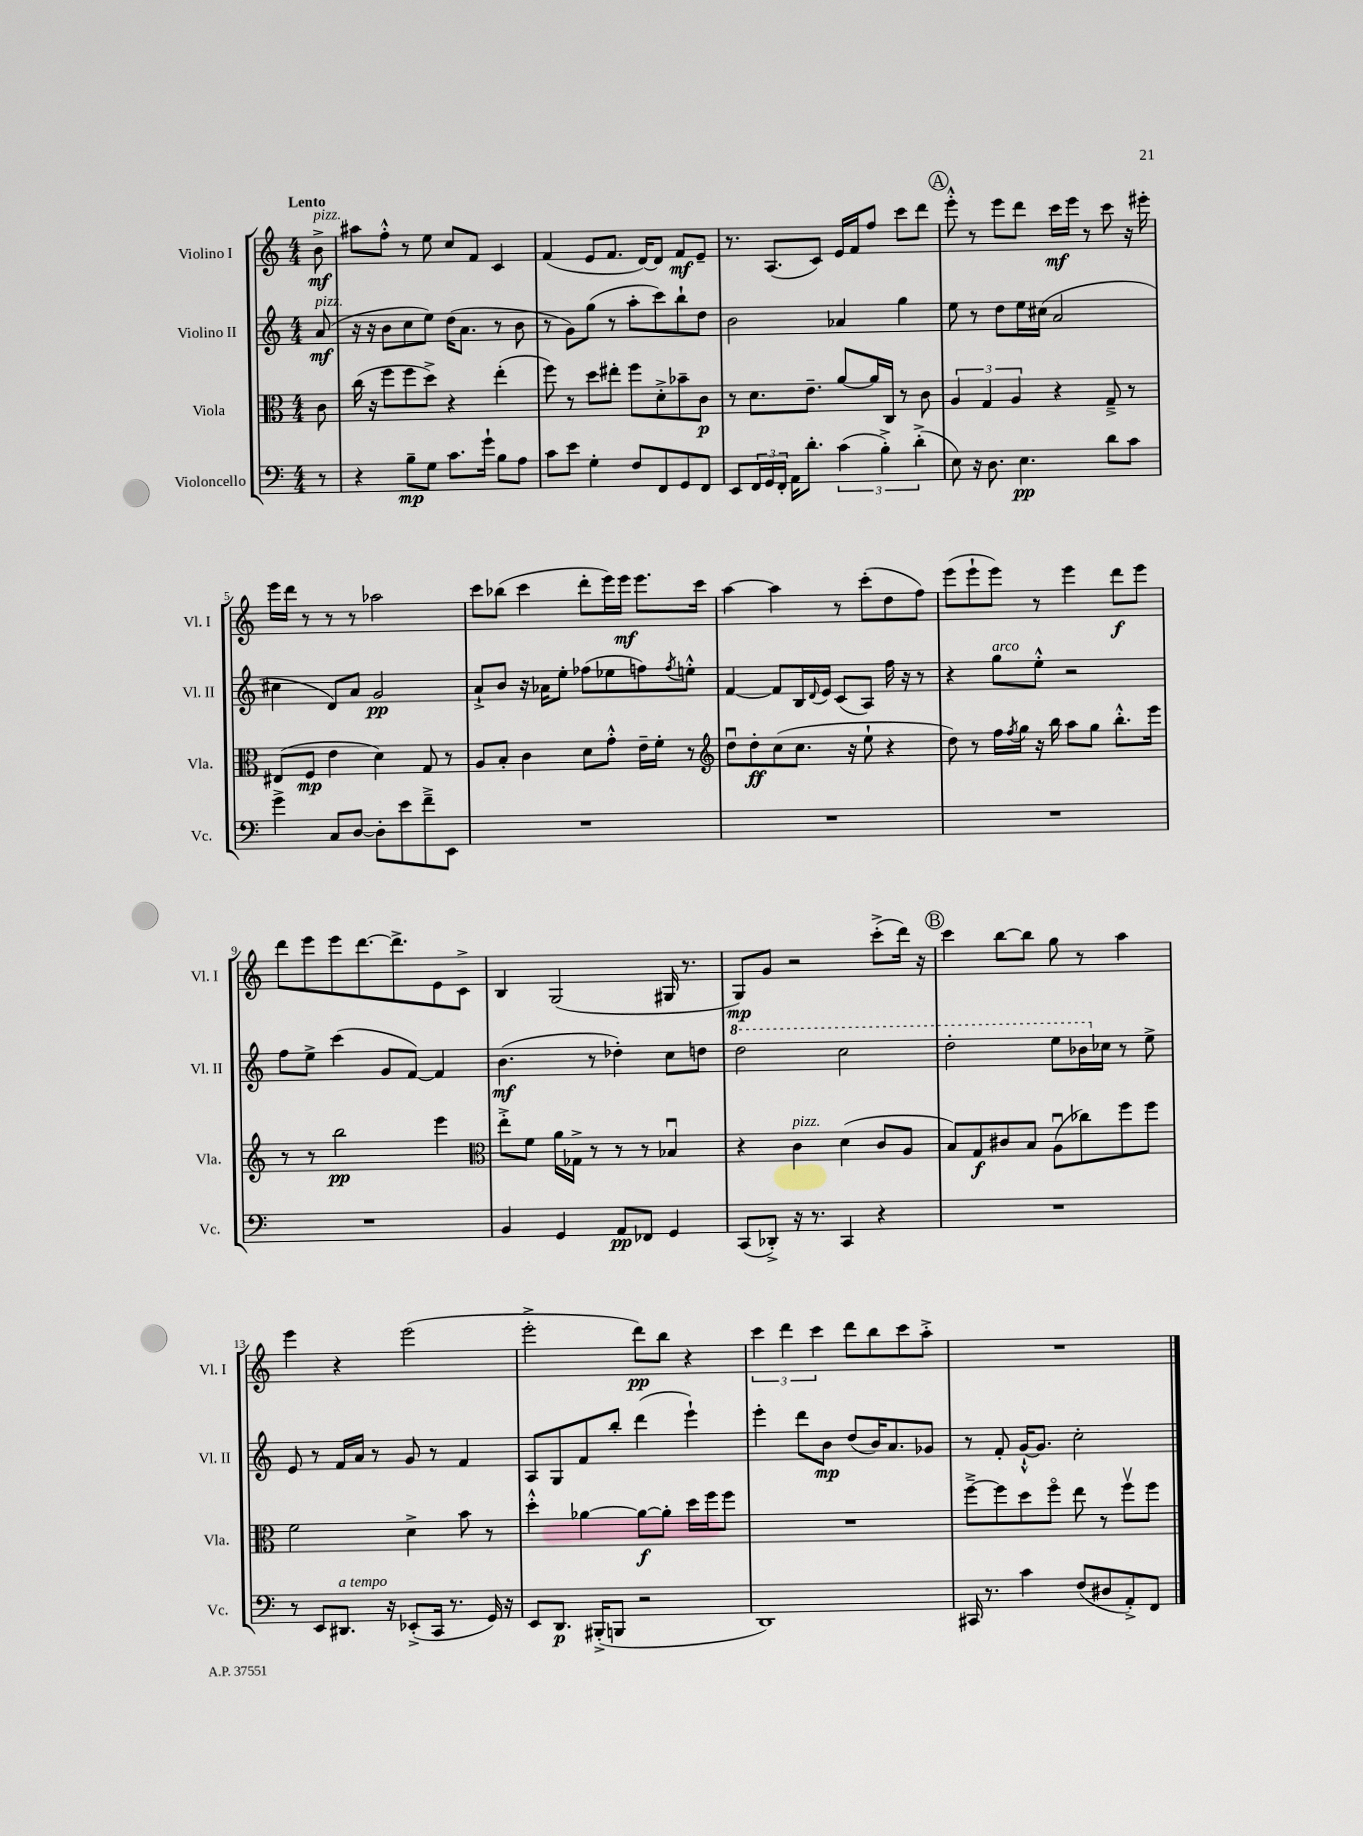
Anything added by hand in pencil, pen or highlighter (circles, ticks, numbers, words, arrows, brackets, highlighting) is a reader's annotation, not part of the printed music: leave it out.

**kern	**dynam	**kern	**dynam	**kern	**dynam	**kern	**dynam
*part4	*part4	*part3	*part3	*part2	*part2	*part1	*part1
*staff4	*staff4	*staff3	*staff3	*staff2	*staff2	*staff1	*staff1
*I"Violoncello	*	*I"Viola	*	*I"Violino II	*	*I"Violino I	*
*I'Vc.	*	*I'Vla.	*	*I'Vl. II	*	*I'Vl. I	*
*clefF4	*	*clefC3	*	*clefG2	*	*clefG2	*
*k[]	*	*k[]	*	*k[]	*	*k[]	*
*M4/4	*	*M4/4	*	*M4/4	*	*M4/4	*
=	=	=	=	=	=	=	=
!	!	!	!	!	!	!LO:TX:a:B:t=Lento	!
!	!	!	!	!	!	!LO:TX:a:i:t=pizz.	!
!	!	!	!	!LO:TX:a:i:t=pizz.	!	!	!
8r	.	8c\	.	(8a/	mf	8b^\	mf
=1	=1	=1	=1	=1	=1	=1	=1
4r	.	(16cc\	.	16r	.	8aa#X\L	.
.	.	16r	.	16r	.	.	.
.	.	8ff\L	.	8b\L	.	8ff'^^\J	.
8B~\L	mp	8ff\	.	8cc\	.	8r	.
8G\J	.	8dd^\J)	.	8ee\J)	.	8ee\	.
8.c\L	.	4r	.	(16dd\KL	.	8cc/L	.
.	.	.	.	8.a\J	.	.	.
.	.	.	.	.	.	8f/J	.
16g`\Jk	.	.	.	.	.	.	.
8B\L	.	(4ee'\	.	8r	.	4c/	.
8A\J	.	.	.	8b\	.	.	.
=2	=2	=2	=2	=2	=2	=2	=2
8c\L	.	8ff\)	.	8r	.	(4f/	.
8e\J	.	8r	.	8g\L)	.	.	.
4G'\	.	8dd\L	.	(8gg\J	.	8e/L	.
.	.	8ee#X'\J	.	8r	.	8.f/J	.
8F/L	.	8ff\L	.	8aa'\L	.	.	.
.	.	.	.	.	.	[16d/KL)	.
8FF/	.	8d'^\	.	8ccc\)	.	8d/J]	.
8GG/	.	8b-X~\	.	8bb`\	.	8f/L	mf
8FF/J	.	8c\J	p	8dd\J	.	8e~/J	.
=3	=3	=3	=3	=3	=3	=3	=3
8EE/L	.	8r	.	2b\	.	8.r	.
24FF/L	.	8.d\L	.	.	.	.	.
24GG/	.	.	.	.	.	.	.
.	.	.	.	.	.	(8.A/L	.
24FF'/JJ	.	.	.	.	.	.	.
16AA\KL	.	.	.	.	.	.	.
8.d'\J	.	8.e~\J	.	.	.	.	.
.	.	.	.	.	.	8c/J)	.
(6c\	.	[8a/L	.	4a-X/	.	16e/LL	.
.	.	.	.	.	.	16f/J	.
.	.	16a/L]	.	.	.	8ff/J	.
6B'^\)	.	.	.	.	.	.	.
.	.	16C/JJ	.	.	.	.	.
.	.	8r	.	4gg\	.	8ccc\L	.
(6d'^\	.	.	.	.	.	.	.
.	.	8c\	.	.	.	8ddd\J	.
!!LO:REH:place=s1:t=A
=4	=4	=4	=4	=4	=4	=4	=4
8E\)	.	6A/	.	8ee\	.	8eee'^^\	.
16r	.	.	.	8r	.	8r	.
.	.	6G/	.	.	.	.	.
8.D\	.	.	.	.	.	.	.
.	.	.	.	8dd\L	.	8eee\L	.
.	.	6A/	.	.	.	.	.
4.E\	pp	.	.	16ee\L	.	8ddd\J	.
.	.	.	.	(16cc#X\JJ	.	.	.
.	.	4r	.	2a/	.	16ccc\LL	mf
.	.	.	.	.	.	16eee\JJ	.
.	.	.	.	.	.	8r	.
8d\L	.	8G~^/	.	.	.	8ccc\	.
8c\J	.	8r	.	.	.	16r	.
.	.	.	.	.	.	16eee#X'\	.
!!LO:LB:g=z
=5	=5	=5	=5	=5	=5	=5	=5
4g^\	.	(8E#X/L	.	4cc#X\	.	16eee\LL	.
.	.	.	.	.	.	16ddd\JJ	.
.	.	8F/J	mp	.	.	8r	.
8C/L	.	4e\	.	8d/L)	.	8r	.
[8D/J	.	.	.	8a/J	.	8r	.
8D'\L]	.	4d\)	.	2g/	pp	2aa-X\	.
8e\	.	.	.	.	.	.	.
8f~^\	.	8G/	.	.	.	.	.
8EE\J	.	8r	.	.	.	.	.
=6	=6	=6	=6	=6	=6	=6	=6
1r	.	8A/L	.	8a`^/L	.	8ccc\L	.
.	.	8B'/J	.	8b/J	.	(8bb-X\J	.
.	.	4c\	.	16r	.	4ccc\	.
.	.	.	.	16a-X\KL	.	.	.
.	.	.	.	8ee'\J	.	.	.
.	.	8d\L	.	(8ff-X\L	.	8ddd'\L	.
.	.	8g'^^\J	.	8ee-X\	.	16eee\L)	.
.	.	.	.	.	.	16eee\JJ	mf
.	.	16e~\LL	.	8ffn\)	.	8.eee\L	.
.	.	16f'\JJ	.	.	.	.	.
.	.	.	.	8qff/	.	.	.
.	.	8r	.	8een'^^\J	.	.	.
.	.	.	.	.	.	16ccc\Jk	.
=7	=7	=7	=7	=7	=7	=7	=7
*	*	*clefG2	*	*	*	*	*
1r	.	8ddu\L	.	[4f/	.	[4aa\	.
.	.	8dd'\	ff	.	.	.	.
.	.	(8cc\	.	8f/L]	.	4aa\]	.
.	.	8.cc\J	.	16B/L	.	.	.
.	.	.	.	8qqd/	.	.	.
.	.	.	.	16e/JJ	.	.	.
.	.	.	.	(8c/L	.	8r	.
.	.	16r	.	.	.	.	.
.	.	8ee`\	.	8A/J)	.	(8ccc'\L	.
.	.	4r	.	16ff\	.	8dd\	.
.	.	.	.	16r	.	.	.
.	.	.	.	8r	.	8ff\J)	.
=8	=8	=8	=8	=8	=8	=8	=8
1r	.	8dd\)	.	4r	.	(8eee\L	.
.	.	8r	.	.	.	8eee`\	.
!	!	!	!	!LO:TX:a:i:t=arco	!	!	!
.	.	16ff\LL	.	8gg\L	.	8eee\J)	.
.	.	8qff/	.	.	.	.	.
.	.	16gg\JJ	.	.	.	.	.
.	.	16r	.	8ee'^^\J	.	8r	.
.	.	16bb\	.	.	.	.	.
.	.	8aa\L	.	2r	.	4eee\	.
.	.	8gg\J	.	.	.	.	.
.	.	8.bb'^^\L	.	.	.	8ddd\L	f
.	.	.	.	.	.	8eee\J	.
.	.	16eee\Jk	.	.	.	.	.
!!LO:LB:g=z
=9	=9	=9	=9	=9	=9	=9	=9
1r	.	8r	.	8ff\L	.	8ddd\L	.
.	.	8r	.	8ee^\J	.	8eee\	.
.	.	2bb\	pp	(4ccc\	.	8eee\	.
.	.	.	.	.	.	[8.ddd\	.
.	.	.	.	8g/L	.	.	.
.	.	.	.	.	.	8.ddd^\]	.
.	.	.	.	[8f/J)	.	.	.
.	.	4eee\	.	4f/]	.	8e\	.
.	.	.	.	.	.	8c^\J	.
=10	=10	=10	=10	=10	=10	=10	=10
*	*	*clefC3	*	*	*	*	*
4BB/	.	8ee'^\L	.	(4.b\	mf	4B/	.
.	.	8f\J	.	.	.	.	.
4GG/	.	16a\LL	.	.	.	(2G/	.
.	.	16G-X^\JJ	.	.	.	.	.
.	.	8r	.	8r	.	.	.
8AA/L	pp	8r	.	4dd-X'\)	.	.	.
8FF-X/J	.	8r	.	.	.	.	.
4GG/	.	4B-Xu/	.	8cc\L	.	16G#X/	.
.	.	.	.	.	.	8.r	.
.	.	.	.	8ddn\J	.	.	.
=11	=11	=11	=11	=11	=11	=11	=11
*	*	*	*	*8va	*	*	*
(8CC/L	.	4r	.	2ddd\	.	8G/L)	mp
8DD-X'^/J)	.	.	.	.	.	8g/J	.
!	!	!LO:TX:a:i:t=pizz.	!	!	!	!	!
16r	.	4c\	.	.	.	2r	.
8.r	.	.	.	.	.	.	.
4CC/	.	(4d\	.	2ccc\	.	.	.
4r	.	8c/L	.	.	.	(8ccc'^\L	.
.	.	8A/J	.	.	.	16ddd\Jk)	.
.	.	.	.	.	.	16r	.
!!LO:REH:place=s1:t=B
=12	=12	=12	=12	=12	=12	=12	=12
1r	.	8B/L)	.	2ddd'\	.	4ccc\	.
.	.	8G/	f	.	.	.	.
.	.	8c#X/	.	.	.	[8bb\L	.
.	.	8B/J	.	.	.	8bb\J]	.
.	.	(8Au\L	.	8eee\L	.	8gg\	.
.	.	8cc-X\)	.	16bb-X\L	.	8r	.
*	*	*	*	*X8va	*	*	*
.	.	.	.	16cc-X\JJ	.	.	.
.	.	8ff\	.	8r	.	4aa\	.
.	.	8ff\J	.	8ee^\	.	.	.
!!LO:LB:g=z
=13	=13	=13	=13	=13	=13	=13	=13
8r	.	2f\	.	8e/	.	4eee\	.
8EE/L	.	.	.	8r	.	.	.
!LO:TX:a:i:t=a tempo	!	!	!	!	!	!	!
8.DD#X/J	.	.	.	16f/LL	.	4r	.
.	.	.	.	16a/JJ	.	.	.
.	.	.	.	8r	.	.	.
16r	.	.	.	.	.	.	.
(8EE-X'^/L	.	4d^\	.	8g/	.	(2eee\	.
16CC/Jk	.	.	.	8r	.	.	.
8.r	.	.	.	.	.	.	.
.	.	8b\	.	4f/	.	.	.
16GG/)	.	8r	.	.	.	.	.
16r	.	.	.	.	.	.	.
=14	=14	=14	=14	=14	=14	=14	=14
8EE/L	.	4dd'^^\	.	8A/L	.	2eee'^\	.
8.DD/J	p	.	.	8G/	.	.	.
.	.	[4a-X\	.	8f/	.	.	.
(16BBB#X'^/KL	.	.	.	.	.	.	.
8BBBn/J	.	.	.	8bb'/J	.	.	.
2r	.	8a-\L_	f	(4ddd\	.	8ddd\L)	pp
.	.	8a-'\J]	.	.	.	8bb\J	.
.	.	16dd\LL	.	4eee`\)	.	4r	.
.	.	16ff\J	.	.	.	.	.
.	.	8ff\J	.	.	.	.	.
=15	=15	=15	=15	=15	=15	=15	=15
1DD)	.	1r	.	4eee'\	.	6ccc\	.
.	.	.	.	.	.	6ddd\	.
.	.	.	.	8ddd\L	.	.	.
.	.	.	.	.	.	6ccc\	.
.	.	.	.	8b\J	mp	.	.
.	.	.	.	(8dd/L	.	8ddd\L	.
.	.	.	.	16b/K)	.	8bb\	.
.	.	.	.	8.a/	.	.	.
.	.	.	.	.	.	8ccc\	.
.	.	.	.	8g-X/J	.	8aa'^\J	.
=16	=16	=16	=16	=16	=16	=16	=16
16CC#X/	.	[8ff~^\L	.	8r	.	1r	.
8.r	.	.	.	.	.	.	.
.	.	8ff\]	.	8f'/	.	.	.
4c\	.	8dd\	.	[16g`^^/KL	.	.	.
.	.	.	.	8.g/J]	.	.	.
.	.	8ff\J	.	.	.	.	.
(8F/L	.	8ee\	.	2cc'\	.	.	.
8D#X/	.	8r	.	.	.	.	.
8AA'^/)	.	8ffv\L	.	.	.	.	.
8FF/J	.	8ff\J	.	.	.	.	.
==	==	==	==	==	==	==	==
*-	*-	*-	*-	*-	*-	*-	*-
